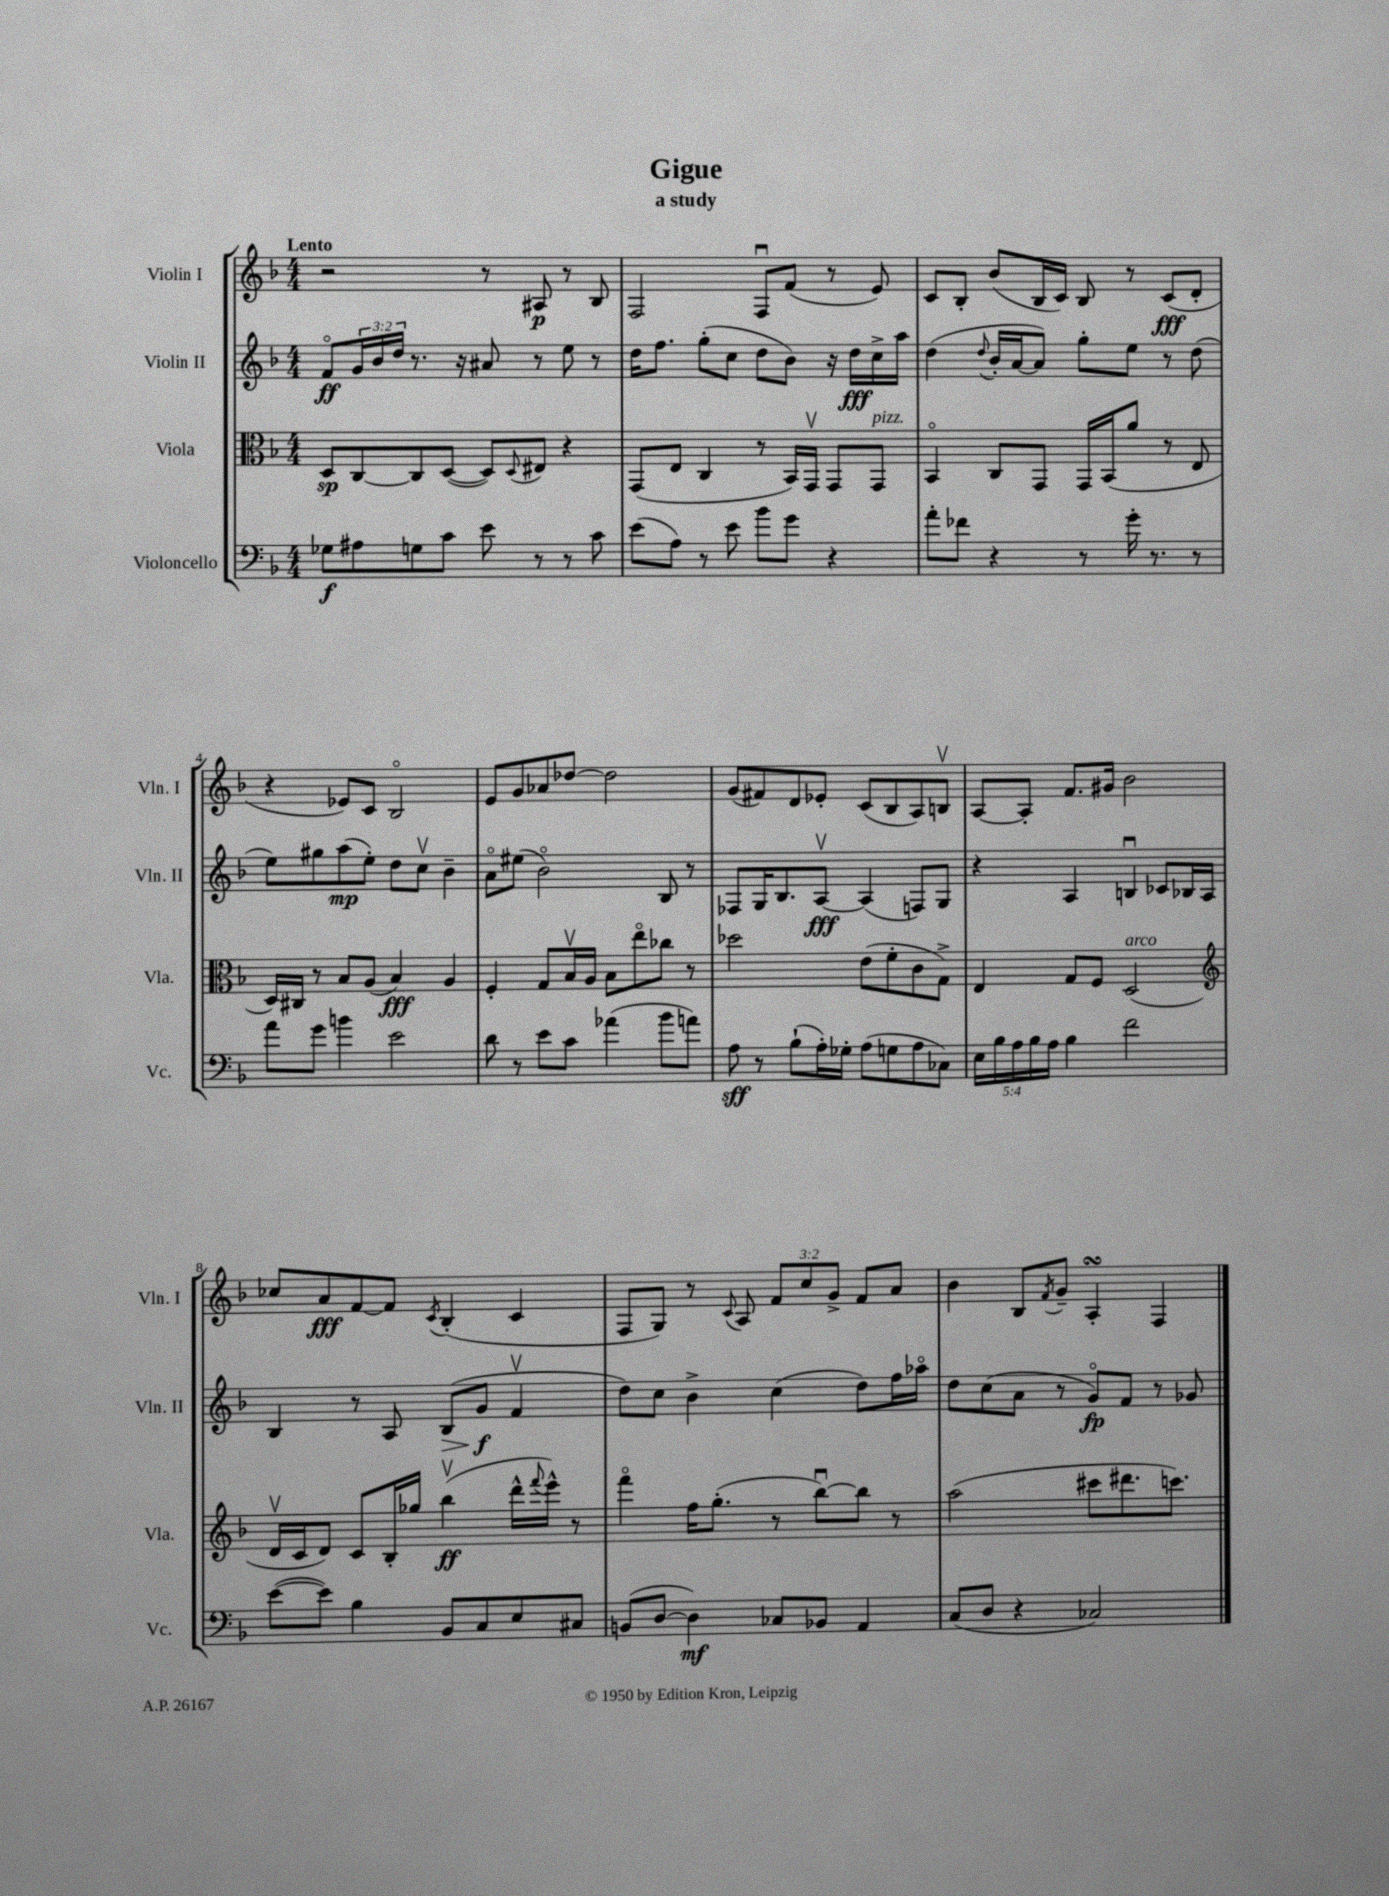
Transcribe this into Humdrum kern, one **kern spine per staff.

**kern	**dynam	**kern	**dynam	**kern	**dynam	**kern	**dynam
*part4	*part4	*part3	*part3	*part2	*part2	*part1	*part1
*staff4	*staff4	*staff3	*staff3	*staff2	*staff2	*staff1	*staff1
*I"Violoncello	*	*I"Viola	*	*I"Violin II	*	*I"Violin I	*
*I'Vc.	*	*I'Vla.	*	*I'Vln. II	*	*I'Vln. I	*
*clefF4	*	*clefC3	*	*clefG2	*	*clefG2	*
*k[b-]	*	*k[b-]	*	*k[b-]	*	*k[b-]	*
*M4/4	*	*M4/4	*	*M4/4	*	*M4/4	*
=1	=1	=1	=1	=1	=1	=1	=1
!	!	!	!	!	!	!LO:TX:a:B:t=Lento	!
8G-X\L	f	8D/L	sp	8f/L	ff	2r	.
8A#X\	.	[8C/	.	24g/L	.	.	.
.	.	.	.	24b-/	.	.	.
.	.	.	.	24dd/JJ	.	.	.
8Gn\	.	8C/]	.	8.r	.	.	.
8c\J	.	([8D/J	.	.	.	.	.
.	.	.	.	16r	.	.	.
8e\	.	8D/L])	.	8a#X/	.	8r	.
.	.	8qqD/	.	.	.	.	.
8r	.	8E#X/J	.	8r	.	8A#X/	p
8r	.	4r	.	8ee\	.	8r	.
8c\	.	.	.	8r	.	8B-/	.
=2	=2	=2	=2	=2	=2	=2	=2
(8e\L	.	(8GG/L	.	16dd\KL	.	2F/	.
.	.	.	.	8.ff\J	.	.	.
8A\J)	.	8E/J	.	.	.	.	.
8r	.	4C/	.	(8gg'\L	.	.	.
8e\	.	.	.	8cc\J	.	.	.
8b-\L	.	8r	.	8dd\L	.	8Fu/L	.
8g\J	.	16BB-/LL)	.	8b-\J)	.	(8f/J	.
.	.	16GGv/JJ	.	.	.	.	.
4r	.	8GG/L	.	16r	.	8r	.
.	.	.	.	16dd\LL	fff	.	.
!	!	!LO:TX:a:i:t=pizz.	!	!	!	!	!
.	.	8GG/J	.	16cc^\	.	8e/)	.
.	.	.	.	16aa\JJ	.	.	.
=3	=3	=3	=3	=3	=3	=3	=3
8a'\L	.	4BB-/	.	(4dd\	.	8c/L	.
8f-X\J	.	.	.	.	.	8B-'/J	.
.	.	.	.	8qqdd/	.	.	.
4r	.	8C/L	.	16b-'/LL	.	(8b-/L	.
.	.	.	.	[16a/J	.	.	.
.	.	8GG/J	.	8a/J])	.	16B-/L	.
.	.	.	.	.	.	16c/JJ)	.
8r	.	16GG/LL	.	8gg'\L	.	8B-/	.
.	.	(16BB-/J	.	.	.	.	.
16g'\	.	8a/J	.	8ee\J	.	8r	.
8.r	.	.	.	.	.	.	.
.	.	8r	.	8r	.	(8c/L	fff
8r	.	8E/	.	(8dd\	.	8d'/J	.
!!LO:LB:g=z
=4	=4	=4	=4	=4	=4	=4	=4
8a\L	.	16D/LL)	.	8ee\L)	.	4r	.
.	.	16C#X/JJ	.	.	.	.	.
8g\J	.	8r	.	8gg#X\	.	.	.
4bn\	.	8B-/L	.	(8aa\	mp	8e-X/L)	.
.	.	(8A/J	.	8ee'\J)	.	8c/J	.
2e\	.	4B-/)	fff	8dd\L	.	2B-/	.
.	.	.	.	8ccv\J	.	.	.
.	.	4A/	.	4b-~\	.	.	.
=5	=5	=5	=5	=5	=5	=5	=5
8d\	.	4F'/	.	8a\L	.	8e/L	.
8r	.	.	.	(8ee#X\J	.	8g/	.
8e\L	.	8G/L	.	2b-\)	.	8a-X/	.
8c\J	.	16B-v/L	.	.	.	[8dd-X/J	.
.	.	16A/JJ	.	.	.	.	.
(4a-X\	.	8B-\L	.	.	.	2dd-\]	.
.	.	8ee\	.	.	.	.	.
8b-\L	.	8cc-X\J	.	8B-/	.	.	.
8an\J)	.	8r	.	8r	.	.	.
=6	=6	=6	=6	=6	=6	=6	=6
8A\	sff	2dd-X\	.	8F-X/L	.	(8g/L	.
8r	.	.	.	16G/K	.	8f#X/)	.
.	.	.	.	8.B-/	.	.	.
(8B-`\L	.	.	.	.	.	8d/	.
16A'\L)	.	.	.	[8Av/J	fff	8e-X'/J	.
16G-X'\JJ	.	.	.	.	.	.	.
(8A\L	.	(8e\L	.	(4A/]	.	(8c/L	.
8Gn\	.	8f'\	.	.	.	8B-/	.
8A\	.	8c\	.	8Fn/L)	.	8A/)	.
8C-X\J)	.	8G^\J)	.	8G/J	.	8Bnv/J	.
=7	=7	=7	=7	=7	=7	=7	=7
20E\LL	.	4E/	.	4r	.	[8A/L	.
20B-\	.	.	.	.	.	.	.
20A\	.	.	.	.	.	.	.
.	.	.	.	.	.	8A'/J]	.
20B-\	.	.	.	.	.	.	.
20A\JJ	.	.	.	.	.	.	.
4B-\	.	8G/L	.	4A/	.	8.f/L	.
.	.	8F/J	.	.	.	.	.
.	.	.	.	.	.	16g#X/Jk	.
!	!	!LO:TX:a:i:t=arco	!	!	!	!	!
2f\	.	(2D/	.	4Bnu/	.	2b-\	.
.	.	.	.	8c-X/L	.	.	.
.	.	.	.	16B-X/L	.	.	.
.	.	.	.	16A/JJ	.	.	.
!!LO:LB:g=z
=8	=8	=8	=8	=8	=8	=8	=8
*	*	*clefG2	*	*	*	*	*
([8e\L	.	16dv/LL	.	4B-/	.	8cc-X/L	.
.	.	16c/J	.	.	.	.	.
8e\J])	.	8d/J)	.	.	.	8a/	fff
4B-\	.	8c/L	.	8r	.	[8f/	.
.	.	16B-'/L	.	8A/	.	8f/J]	.
.	.	16gg-X/JJ	.	.	.	.	.
.	.	.	.	.	.	8qc/	.
!	!	!	!	!	!LO:HP:b	!	!
8BB-/L	.	(4bb-v\	ff	(8B-/L	>	(4B-'/	.
8C/	.	.	.	8g/J	f	.	.
8E/	.	16ddd^^\LL	.	4fv/	]	4c/	.
.	.	8qqfff/	.	.	.	.	.
.	.	16eee^^\JJ)	.	.	.	.	.
8C#X/J	.	8r	.	.	.	.	.
=9	=9	=9	=9	=9	=9	=9	=9
(8BBn/L	.	4fff\	.	8dd\L)	.	8F/L	.
[8D/J	.	.	.	8cc\J	.	8G/J)	.
4D\])	mf	16ff\KL	.	4b-^\	.	8r	.
.	.	(8.gg'\J	.	.	.	.	.
.	.	.	.	.	.	8qqc/	.
.	.	.	.	.	.	8A/	.
8C-X/L	.	8r	.	(4cc\	.	12f/L	.
.	.	.	.	.	.	12cc/	.
8BB-X/J	.	[8bb-u\L)	.	.	.	.	.
.	.	.	.	.	.	12g^/J	.
4AA/	.	8bb-\J]	.	8dd\L)	.	8f/L	.
.	.	8r	.	16ff\L	.	8a/J	.
.	.	.	.	16aa-X\JJ	.	.	.
=10	=10	=10	=10	=10	=10	=10	=10
(8C/L	.	(2aa\	.	8dd\L	.	4b-\	.
8D/J	.	.	.	(8cc\	.	.	.
4r	.	.	.	8a\J	.	8B-/L	.
.	.	.	.	.	.	8qf/	.
.	.	.	.	8r	.	8g~/J	.
2C-X/)	.	8ccc#X\L	.	8g/L)	fp	4AsSsS'/	.
.	.	8.ddd#X\	.	8f/J	.	.	.
.	.	.	.	8r	.	4F/	.
.	.	8.cccn\J)	.	.	.	.	.
.	.	.	.	8g-X/	.	.	.
==	==	==	==	==	==	==	==
*-	*-	*-	*-	*-	*-	*-	*-
